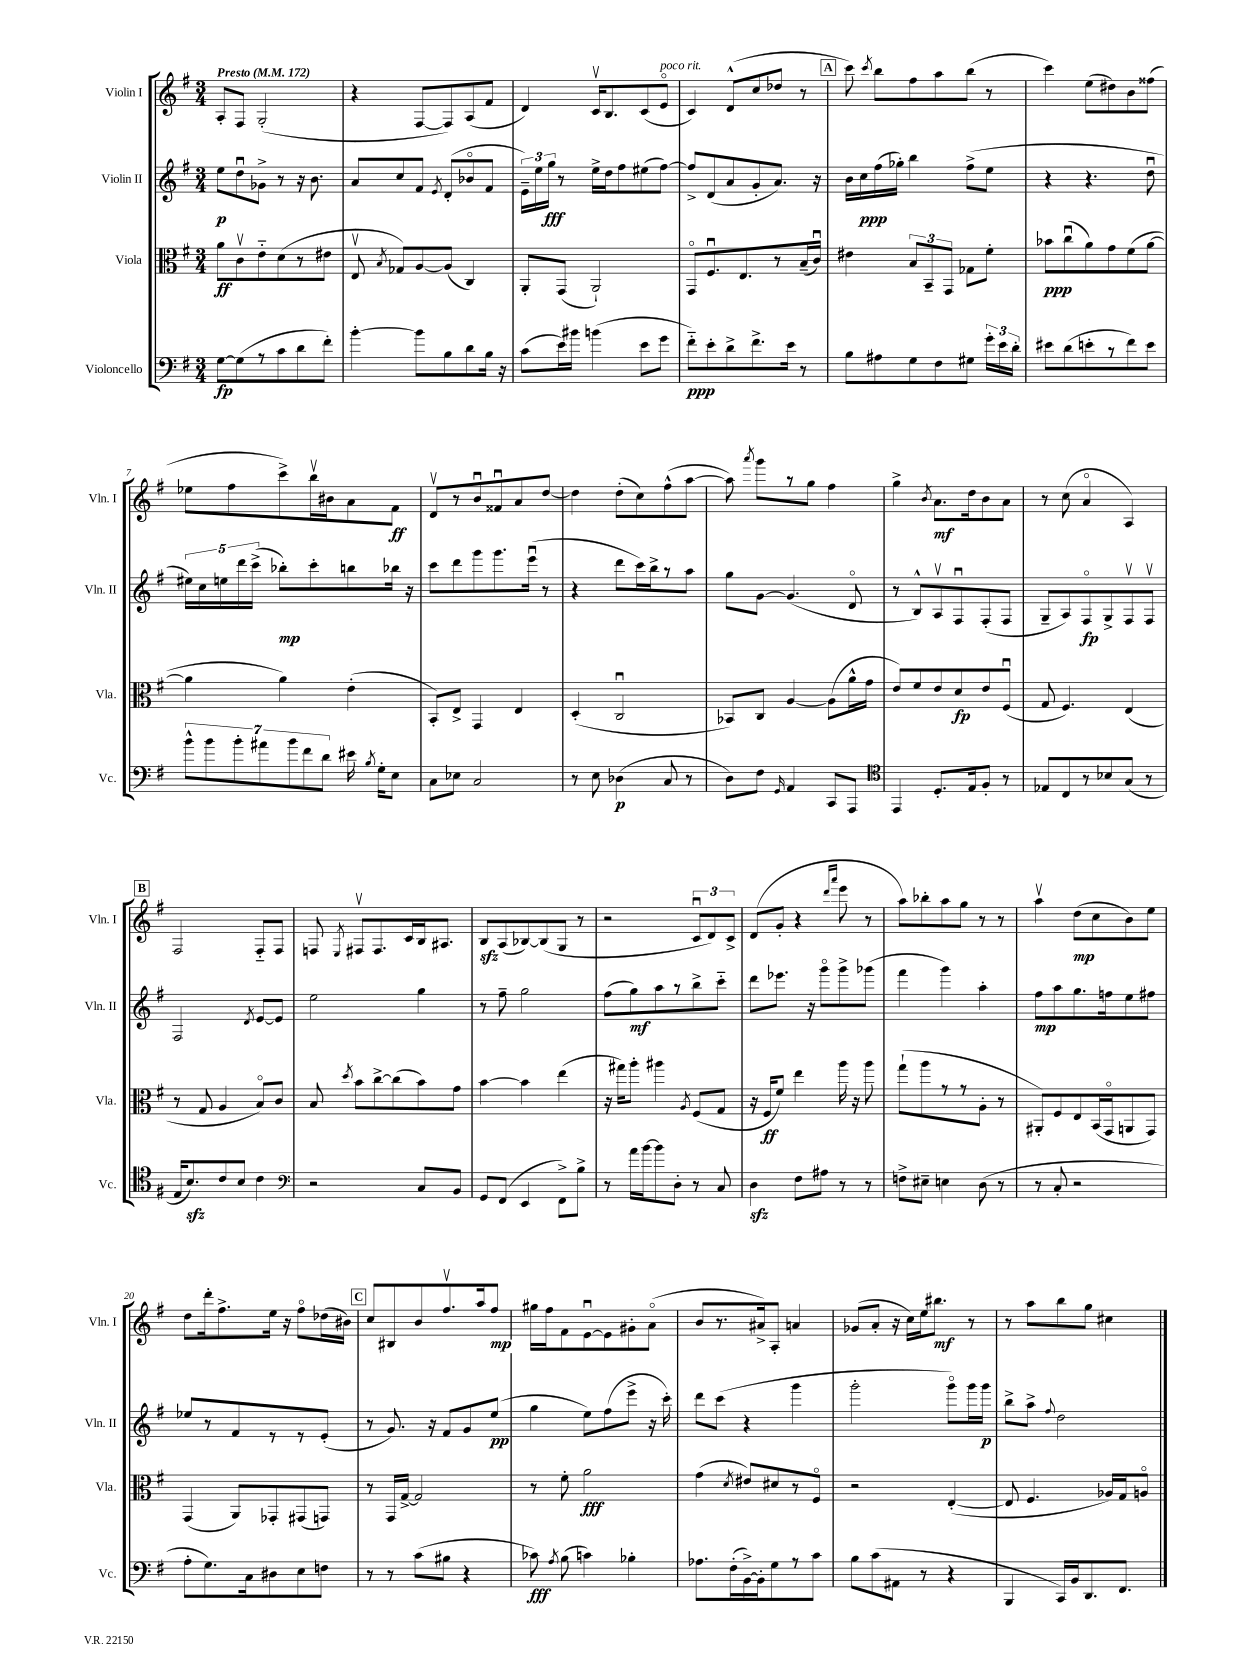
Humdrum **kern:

**kern	**kern	**kern	**kern
*staff4	*staff3	*staff2	*staff1
*clefF4	*clefC3	*clefG2	*clefG2
*k[f#]	*k[f#]	*k[f#]	*k[f#]
*M3/4	*M3/4	*M3/4	*M3/4
*MM172	*MM172	*MM172	*MM172
[8G\L	8a\L	8ee\L	8A'/L
(8G\]	8cv\	8ddu\	8F#/J
8r	8e'~\	8g-^\J	(2G'/
8c\	(8d\	8r	.
8d\	8r	16r	.
.	.	8.b\	.
8f#'\J)	8e#\J	.	.
=	=	=	=
[4b'\	8Ev/	8a/L	4r
.	8qB/	.	.
.	8G-/L)	8cc/	.
8b\]L	[8A/	8f#/J	[8F#/L
.	.	8qe/	.
8B\	(8A/]J	(8d'/L	8F#/])
8d\	4C/)	8b-o/	(8A/
16B\Jk	.	8f#/J	8f#/J
16r	.	.	.
=	=	=	=
(8c\L	8AA'/L	24e~\LL)	4d/)
.	.	24ee\	.
.	.	24gg\JJ	.
16e\L)	(8GG/J	8r	.
16b#\JJ	.	.	.
(4b\	2AA`/)	16ee^\LL	16cv/LK
.	.	16dd\J	8.B/
.	.	8ff#\	.
8e\L	.	(8ee#\	(8c/
8g\J	.	[8ff#\J)	8eo/J
=	=	=	=
8f#'~\L)	8GGo/L	8ff#^/]L	4c/)
8e'\	8.F#u/	(8d/	.
8d^\	.	8a/	(8d^^/L
.	8.E/	.	.
8.f#^\	.	8g'/	8cc/
.	8r	8.a/J)	8dd-/J
16e\Jk	.	.	.
8r	(16B~/L	.	8r
.	16cu/JJ)	16r	.
=	=	=	=
8B\L	4e#\	16b\LL	8ccc\)
.	.	16cc\	.
.	.	.	8qccc/
8A#\	.	(16ff#\	8bb\L
.	.	16gg-'\JJ)	.
8G\	12B/L	4bb\	8ff#\
.	12BB~/	.	.
8F#\	.	.	8aa\
.	12GG/J	.	.
8G#\J	8G-\L	(8ff#^\L	(8bb\J
24g'\LL	8f#'\J	8ee\J	8r
24e\	.	.	.
24d'\JJ	.	.	.
=	=	=	=
8e#\L	8b-\L	4r	4ccc\)
(8d\	(8ccu\	.	.
8e'\	8a\)	4.r	(8ee\L
8r	8g\	.	8dd#\)
8f#\)	(8f#\	.	8b\
8e\J	[8a\J	8ddu\	(8ff##\J
=	=	=	=
14b^^\L	4a\]	20ee#\LL)	8ee-\L
.	.	20cc\	.
14b\	.	.	.
.	.	20ee\	.
.	.	.	8ff#\
14b'\	.	.	.
.	.	20ddd\	.
.	.	(20ccc^\JJ	.
14a#\	.	.	.
.	4a\)	8bb-'\L)	8ccc^\)
14b\	.	.	.
14f#\	.	.	.
.	.	8ccc'\	16bbv\L
14d\J	.	.	.
.	.	.	16b#\J
16e#\	(4e'\	8bb\	8a\
8qB/	.	.	.
16G'\LK	.	.	.
8E\J	.	16bb-\Jk	8f#\J
.	.	16r	.
=	=	=	=
8C\L	8BB'/L)	8ccc\L	8dv/L
8E-\J	8E^/J	8ddd\	8r
2C/	4GG/	8ggg\	8bu/
.	.	8.ggg\	8f##u/
.	4E/	.	8a/
.	.	(16eeeu\Jk	.
.	.	8r	[8dd/J
=	=	=	=
8r	(4D'/	4r	4dd\]
8E\	.	.	.
(4D-\	2Cu/	8ddd\L	(8dd'\L
.	.	16ccc\L)	8cc\)
.	.	16bb^\J	.
8C/	.	8r	(8ff#^^\
8r	.	8aa\J	[8aa\J
=	=	=	=
8D\L)	8BB-/L)	8gg\L	8aa\])
.	.	.	8qaaa/
8F#\J	8C/J	[8g\J	8ggg\L
16qqGG/	.	.	.
4AA/	[4A/	(4.g/]	8r
.	.	.	8gg\J
8CC/L	(8A\]L	.	4ff#\
8AAA/J	16a^^\L	8do/	.
.	16g\JJ	.	.
=	=	=	=
*clefC4	*	*	*
4EE/	8e/L)	8r	4gg^\
.	8f#/	8B^^/L)	.
.	.	.	8qb/
8.D'/L	8e/	8Av/	8.a\L
.	8d/	8F#u/	.
16E/k	.	.	16dd\k
8F#'/J	8e/	(8F#'/	8b\
8r	(8F#u/J	8F#/J	8a\J
=	=	=	=
8E-/L	8G/	8G~/L	8r
8C/	4.F#/)	8A/)	(8cc\
8r	.	8F#o/	4ao/
8B-/	.	8G^/	.
(8G/J	(4E/	8F#v/	4A/)
8r	.	8F#v/J	.
=	=	=	=
16E/LK	8r	2F#/	2F#/
8.B/)	.	.	.
.	8G/	.	.
8c/	4A/	.	.
8B/J	.	.	.
.	.	8qd/	.
4c\	8Bo/L)	[8e/L	8F#'~/L
.	8c/J	8e/]J	8F#/J
=	=	=	=
*clefF4	*	*	*
2r	8B/	2ee\	8F/
.	8qdd/	.	8qE/
.	8b\L	.	8F#v/L
.	[8cc^\	.	8.F#/
.	(8cc\]	.	.
.	.	.	16c/L
8C/L	8b\)	4gg\	16B/J
.	.	.	8.A#/J
8BB/J	8g\J	.	.
=	=	=	=
8GG/L	[4b\	8r	8B/L
(8FF#/J	.	8ff#~\	(8A/
4EE/	4b\]	2gg\	[8B-/)
.	.	.	(8B-/]
8FF#^\L)	(4ee\	.	8G/J
8B^\J	.	.	8r
=	=	=	=
8r	16r	(8ff#\L	2r
.	16gg#\LK)	.	.
16a\LL	8aa'\J	8gg\)	.
[16b\J	.	.	.
8b\]	4aa#\	8aa\	.
8D'\J	.	8r	.
.	8qA/	.	.
8r	(8F#/L	8bb^\	12cu/L
.	.	.	12d/)
8C/	8G/J	8ccc'~\J	.
.	.	.	12c^/J
=	=	=	=
4D\	16r	8ddd\L	(8d/L
.	16F#/LK	.	.
.	8f#/J)	8.eee-\J	8g'/J
8F#\L	4ee\	.	4r
.	.	16r	.
8A#\J	.	8gggo\L	.
.	.	.	16qqddd/LL
.	.	.	16qqaaa/JJ
8r	16aa\	8ggg^\	8eee\
.	16r	.	.
8r	8aa\	(8ggg-\J	8r
=	=	=	=
8F^\L	(8gg`\L	4fff#\	8aa\L)
8E#~\J	8aa\	.	8bb-'\
4E\	8r	4ggg\)	8aa\
.	8r	.	8gg\J
(8D\	8A'\J	4aa'\	8r
8r	8r	.	8r
=	=	=	=
8r	8AA#'/L)	8ff#\L	4aav\
8C'/	8F#/	8aa\	.
2r	8E/	8.gg\	(8dd\L
.	(16BB/L	.	8cc\
.	16GGo/J	16ff\k	.
.	8AA/	8ee\	8b\)
.	8GG/J)	8ff#\J	8ee\J
=	=	=	=
8A'\L	(4GG/	8ee-/L	8dd\L
8.G\)	.	8r	16ddd'\k
.	.	.	8.ff#^\
.	8AA/L)	8f#/	.
16C\k	.	.	.
8D#\	8GG-'/	8r	16ee\Jk
.	.	.	16r
8E\	(8GG#/	8r	8ff#o\L
8F\J	8GG/J)	(8e'/J	(16dd-\L
.	.	.	16b#\JJ)
=	=	=	=
8r	8r	8r	8cc/L
8r	16GG/LL	8.g/)	8B#/
.	[16G^/JJ	.	.
(8c\L	2G/]	.	8b/
.	.	16r	.
8B#\J	.	8f#/L	8.ff#v/
4r	.	8g/	.
.	.	.	16aa/k
.	.	(8ee/J	8ff#/J
=	=	=	=
8c-\)	8r	4gg\	16gg#\LL
.	.	.	16ff#\J
8qA/	.	.	.
(8B\	8f#'\	.	8f#\
4c\)	2a\	8ee\L)	[8eu\
.	.	(8ff#\	8e\]
4B-'\	.	8eee^\J	8g#'\
.	.	16r	(8ao\J
.	.	16ccc'\)	.
=	=	=	=
8.A-\L	(4g\	8ddd\L	8b/L
.	.	(8ccc\J	8.r
(16F#'\L	.	.	.
.	8qd/	.	.
[16BB^\)	8e#/L)	4r	.
16BB'\]J	.	.	16a#^/k)
8G\	8d#/	.	8A'/J
8r	8r	4ggg\	4a/
8c\J	8F#o/J	.	.
=	=	=	=
8B\L	2r	2ggg'\	(8g-/L
(8c\	.	.	8a'/J
8AA#\J	.	.	16r
.	.	.	16cc\LL)
8r	.	.	16ee\J
.	.	.	8.bb#\J
4r	([4E'/	8gggo\L)	.
.	.	16ggg\L	8r
.	.	16ggg\JJ	.
=	=	=	=
4BBB/	8E/]	8bb^\L	8r
.	4.F#/	8aa^\J	8aa\L
.	.	8qqff#/	.
16CC/LL)	.	2dd\	8bb\
16BB/J	.	.	.
8.DD/	.	.	8gg\J
.	16A-/LL)	.	4cc#\
8.FF#/J	16G/J	.	.
.	8Ao/J	.	.
==	==	==	==
*-	*-	*-	*-
